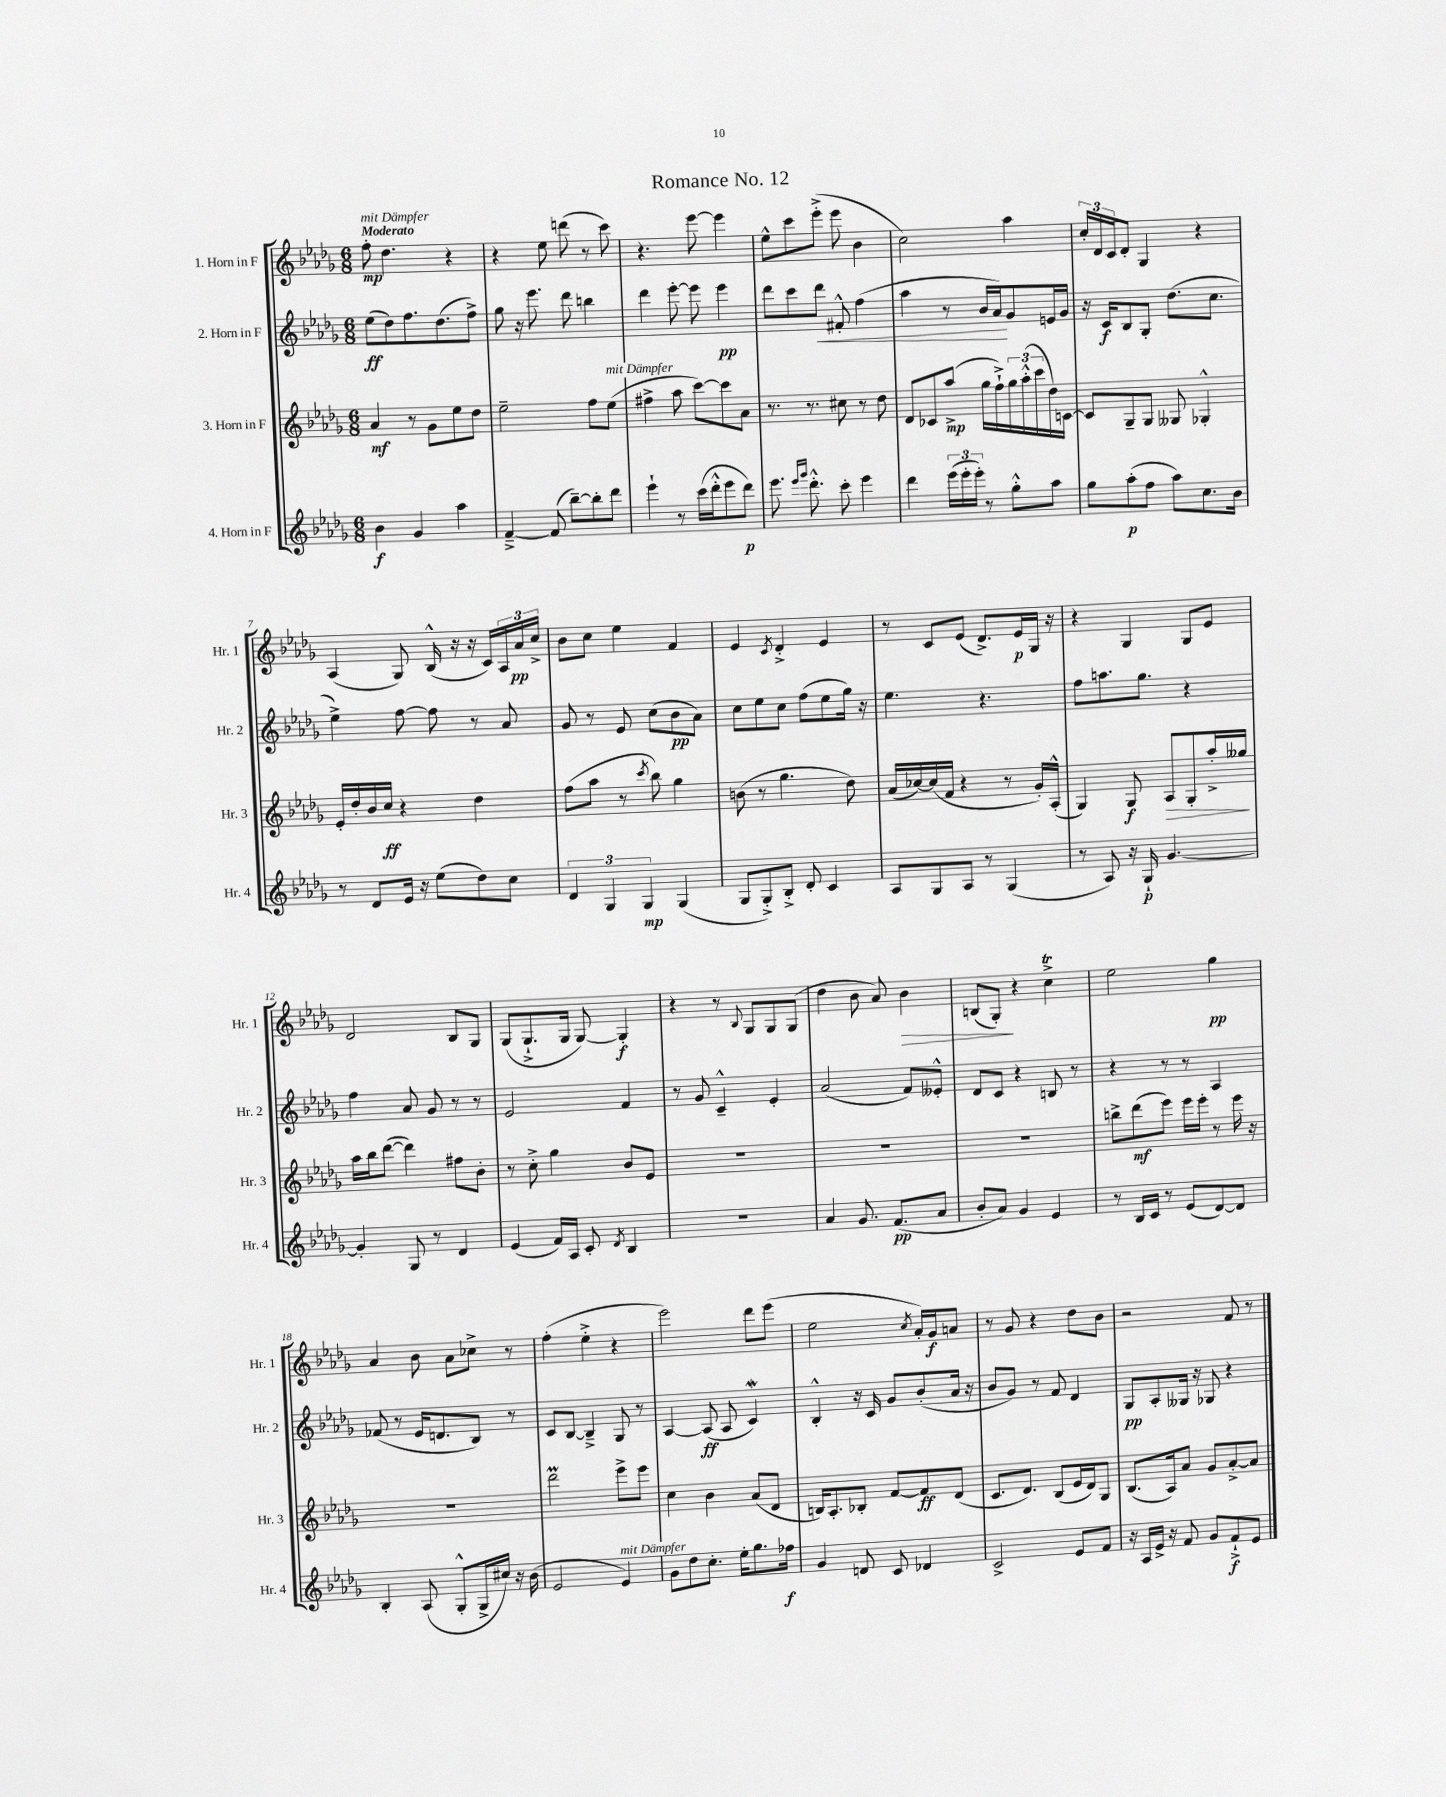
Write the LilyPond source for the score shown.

\header { title = "Romance No. 12" }
<<
\new StaffGroup <<
\new Staff = "s0" \with { instrumentName = "1. Horn in F" shortInstrumentName = "Hr. 1" } {
    \clef treble \key des \major \numericTimeSignature \time 6/8 \tempo "Moderato"
    f''8-.\mp^\markup { \italic "mit Dämpfer" } des''4. r4 |
    r4 ees''8 d'''8( r8 c'''8) |
    r4. ees'''8~ ees'''4 |
    ees''8-^ c'''8 ees'''8-.->( ees'''8 bes'4 |
    c''2) aes''4 |
    \tuplet 3/2 { c''16-. des'16 c'16 } des'8-. ges4 r4 |
    aes4( ges8) bes16-^( r16 r16 c'16) \tuplet 3/2 { aes16 aes'16\pp c''16-> } |
    bes'8 c''8 ees''4 f'4 |
    ees'4 \acciaccatura { c'8 } des'4-.-> ees'4 |
    r8 c'8 ees'8( des'8.->) ees'16\p ges16 r16 |
    r4 ges4 ges8 ees'8 |
    des'2 bes8 ges8 |
    ges8( ges8.-!-> ges16 ges8~) ges4-.\f |
    r4 r8 \appoggiatura { bes8 } ges8 ges8 ges8( |
    des''4 bes'8 aes'8) bes'4\> |
    b8( ges8-.\!) r4 c''4->\trill |
    ees''2 ges''4\pp |
    aes'4 bes'8 aes'8 ces''8-> r8 |
    f''4-.( ees''4-.-> r4 |
    ees'''2) des'''8 ees'''8( |
    ees''2 \acciaccatura { c''8 } aes'16-.) ges'16\f a'8 |
    r8 ges'8 r4 des''8 bes'8 |
    r2 f'8 r8 \bar "|." |
}
\new Staff = "s1" \with { instrumentName = "2. Horn in F" shortInstrumentName = "Hr. 2" } {
    \clef treble \key des \major \numericTimeSignature \time 6/8
    ees''8\ff( des''8) f''8. des''8.( f''8->) |
    ges''8 r16 ees'''8. des'''8 b''4 |
    des'''4 ees'''8~-. ees'''8 ees'''4\pp |
    des'''8 c'''8 des'''8\< fis'8-.-^ f''4( |
    aes''4 r8 bes'16 aes'16\!) ges'8 e'16 ges'16 |
    r16 c'16\f bes8 ges8-. des''8.( c''8. |
    ees''4->) f''8~ f''8 r8 aes'8 |
    ges'8 r8 ees'8 c''8( bes'8\pp aes'8) |
    c''8 ees''8 c''8 f''8( ees''8 ges''16) r16 |
    ees''4. r4. |
    f''8 a''8. ges''8. r4 |
    f''4 aes'8 ges'8 r8 r8 |
    ees'2 f'4 |
    r8 ges'8 c'4---^ ees'4-. |
    aes'2( f'8) eeses'8-.-^ |
    des'8 c'8 r4 b8 r8 |
    r4 r8 r8 aes4 |
    fes'8( r8 ees'16 d'8. bes8) r8 |
    c'8 bes8~ bes4---> ges8 r8 |
    aes4~ aes8\ff( aes8 c'4\mordent) |
    bes4-.-^ r16 c'16 ges'8 bes'8-.( aes'16 r16 |
    bes'8 ges'8) r8 f'8 des'4 |
    ges8\pp aes8-. geses16 r16 ges8 r4 \bar "|." |
}
\new Staff = "s2" \with { instrumentName = "3. Horn in F" shortInstrumentName = "Hr. 3" } {
    \clef treble \key des \major \numericTimeSignature \time 6/8
    aes'4\mf r8 ges'8 ees''8 des''8 |
    ees''2-- f''8 ees''8^\markup { \italic "mit Dämpfer" }( |
    fis''4-> aes''8 c'''8~) c'''8 aes'8 |
    r8. r8. cis''8 r8 des''8 |
    des'8 ces'8 aes''8->\mp( ges''16 f''16-!->) \tuplet 3/2 { ges''16 aes''16-.-^( c'''16 } des''16) c'16~ |
    c'8 ges8-- ges8 geses8 ges4-.-^ |
    ees'16-. des''16-. bes'16 c''16\ff r4 des''4 |
    f''8( aes''8 r8 \acciaccatura { c'''8 } bes''8) ges''4 |
    b'8( r8 ges''4. des''8) |
    aes'16( ces''16~) ces''16( f'16 r4 r8 ges'16-.) aes16-.-^( |
    ges4) ges8\f aes8\> ges8-. aes''16-.-> geses''16\! |
    aes''16 bes''16 des'''8~( des'''4) fis''8 bes'8-. |
    r8 c''8-.-> ges''4 bes'8 ees'8 |
    R2. |
    R2. |
    R2. |
    b''8-> des'''8\mf( ees'''8) ees'''16 ees'''16-. r8 ees'''16 r16 |
    R2. |
    des'''2\prall ees'''8-> ees'''8 |
    c''4 bes'4 aes'8( des'8 |
    b16) aes8.-. bes8-. f'8~ f'8\ff des'8( |
    c'8. des'8.) bes8( ees'16 des'16) ges8 |
    bes8.( aes16) aes'8 ges'8 aes'8~-.-> aes'8 \bar "|." |
}
\new Staff = "s3" \with { instrumentName = "4. Horn in F" shortInstrumentName = "Hr. 4" } {
    \clef treble \key des \major \numericTimeSignature \time 6/8
    bes'4\f ges'4 aes''4 |
    f'4~---> f'8( bes''8~--) bes''8-. des'''8 |
    ees'''4-! r8 c'''16( des'''16-.-^ ees'''8 des'''8\p) |
    ees'''8. \grace { ees'''16 ges'''16 } des'''8.-.-^ c'''8-. ees'''4 |
    des'''4 \tuplet 3/2 { ees'''16( ees'''16-. ees'''16-.) } r8 ges''8-.-^ aes''8 |
    ges''8 aes''8-.\p( f''8 aes''8) c''8. bes'16 |
    r8 des'8 ees'16 r16 ees''8( des''8) c''8 |
    \tuplet 3/2 { des'4 ges4 ges4\mp } ges4( |
    ges8 ges8-.->) bes8-.-> des'8-. c'4 |
    aes8 ges8 aes8 r8 ges4( |
    r8 aes8) r16 ges16-!\p ges'4.~ |
    ges'4-. ges8 r8 des'4 |
    ees'4( f'16) aes16 c'8-. \acciaccatura { des'8 } bes4 |
    R2. |
    aes'4 ges'8. f'8.\pp( aes'8 |
    bes'8-. aes'8) ges'4 ees'4 |
    r8 bes16 c'16 r8 ees'8( des'8~) des'8 |
    bes4-. aes8( ges8-.-^ ges16-> cis''16) r16 bes'16( |
    ees'2 ees'4^\markup { \italic "mit Dämpfer" }) |
    ges'8 des''8 c''8.-. ees''16-. ges''8. fes''16\f |
    ges'4 d'8 c'8 des'4 |
    c'2-> ees'8 f'8 |
    r16 aes16 ees'16-> r16 f'8 ges'8 f'8-!->\f ees'8 \bar "|." |
}
>>
>>
